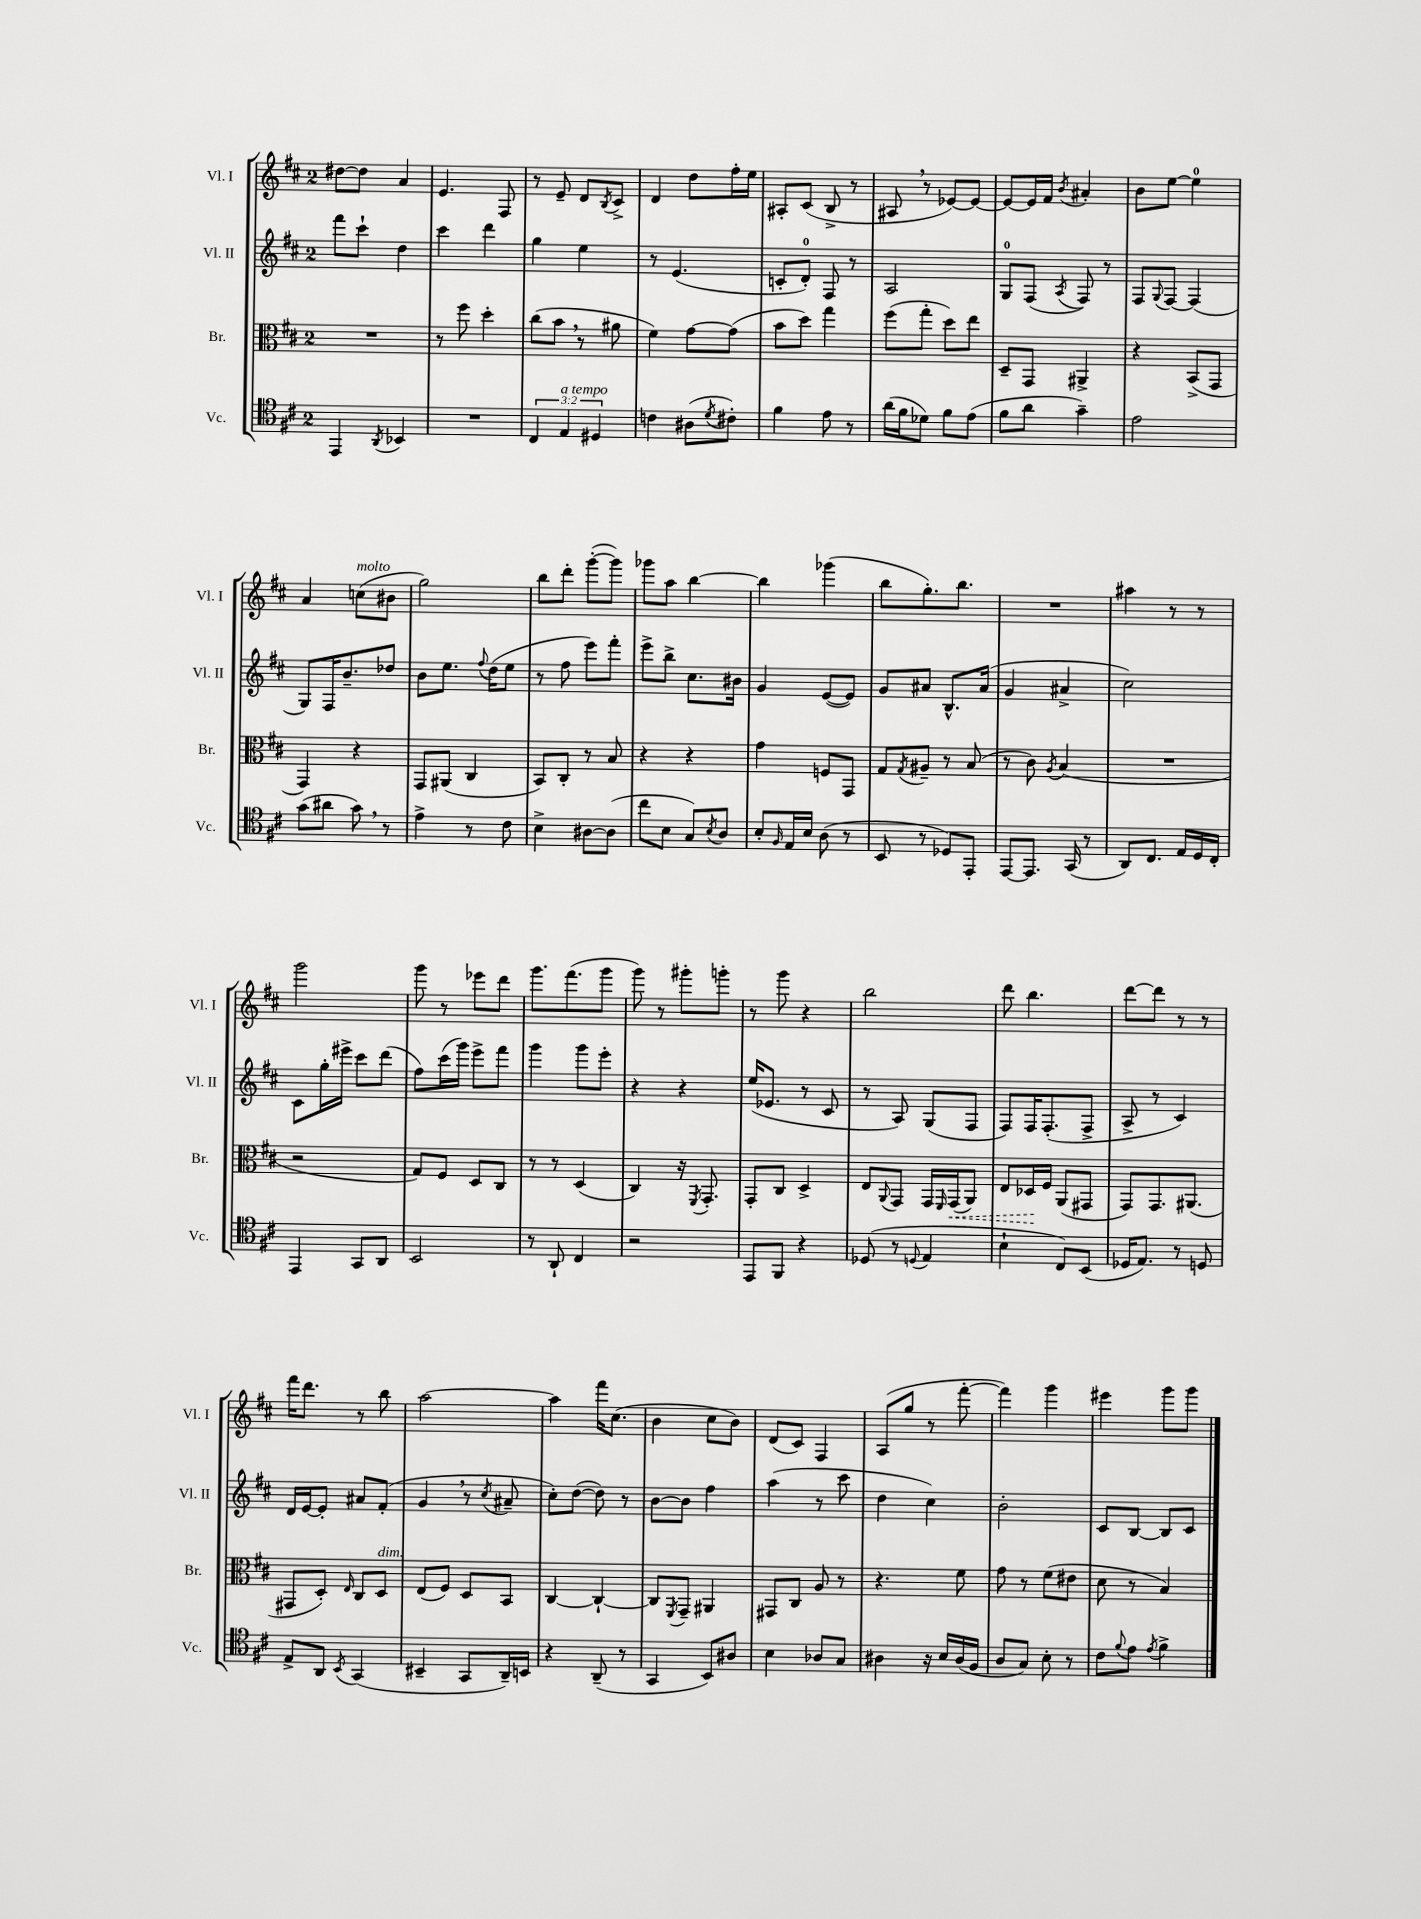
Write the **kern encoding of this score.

**kern	**kern	**dynam	**kern	**kern
*part4	*part3	*part3	*part2	*part1
*staff4	*staff3	*staff3	*staff2	*staff1
*I"Vc.	*I"Br.	*	*I"Vl. II	*I"Vl. I
*I'Vc.	*I'Br.	*	*I'Vl. II	*I'Vl. I
*clefC4	*clefC3	*	*clefG2	*clefG2
*k[f#c#]	*k[f#c#]	*	*k[f#c#]	*k[f#c#]
*M2/4	*M2/4	*	*M2/4	*M2/4
=64	=64	=64	=64	=64
4EE/	2r	.	8fff#\L	[8dd#X\L
.	.	.	8ccc#`\J	8dd#\J]
8qAA/	.	.	.	.
4BB-X/	.	.	4dd\	4a/
=65	=65	=65	=65	=65
2r	8r	.	4ccc#\	4.e/
.	8ff#\	.	.	.
.	4dd'\	.	4ddd\	.
.	.	.	.	8F#/
=66	=66	=66	=66	=66
6C#/	(8cc#\L	.	4gg\	8r
.	8b,\J	.	.	8e~/
!LO:TX:a:i:t=a tempo	!	!	!	!
6E/	.	.	.	.
.	8r	.	4ee\	8d/L
6D#X/	.	.	.	.
.	.	.	.	8qB/
.	8a#X\	.	.	8c#^/J
=67	=67	=67	=67	=67
4cn\	4f#\)	.	8r	4d/
.	.	.	(4.e/	.
(8A#X\L	[8g\L	.	.	8dd\L
8qd/	.	.	.	.
8c#X'\J)	(8g\J]	.	.	16ff#'\L
.	.	.	.	16ee\JJ
=68	=68	=68	=68	=68
4f#\	8b\L	.	8cn'/L	8A#X'/L
.	8dd\J)	.	8d'/J)	(8c#/J
8e\	4gg\	.	8F#/	8B^/
8r	.	.	8r	8r
=69	=69	=69	=69	=69
(16a\LL	(8ff#\L	.	2A/	8A#X,/
16f#\J	.	.	.	.
8d-X\J)	8gg'\J	.	.	8r
8f#\L	8dd\L)	.	.	[8e-X/L)
(8e\J	8ee\J	.	.	8e-/J_
=70	=70	=70	=70	=70
8f#\L	8D~/L	.	8G/L	8e-/L_
8a\J	8GG/J	.	(8F#/J	16e-/L]
.	.	.	.	16f#/JJ
.	.	.	8qA/	8qb/
4g~\)	4AA#X^/	.	8F#/)	4a#X'/
.	.	.	8r	.
=71	=71	=71	=71	=71
2e\	4r	.	8F#/L	8b\L
.	.	.	8qqG/	.
.	.	.	[8F#/J	[8ee\J
.	(8BB^/L	.	(4F#/]	4ee\]
.	8GG/J	.	.	.
!!LO:LB:g=z
=72	=72	=72	=72	=72
(8g\L	4GG/)	.	8G/L)	4a/
8a#X\J	.	.	16F#/K	.
.	.	.	8.b~/	.
!	!	!	!	!LO:TX:a:i:t=molto
8g,\)	4r	.	.	(8ccn\L
8r	.	.	8dd-X/J	8b#X\J
=73	=73	=73	=73	=73
4e^\	8GG/L	.	8b\L	2gg\)
.	(8AA#X/J	.	8.ee\J	.
8r	4C#/	.	.	.
.	.	.	8qqff#/	.
.	.	.	(16dd\KL	.
8c#\	.	.	8ee\J	.
=74	=74	=74	=74	=74
4B^\	8BB/L)	.	8r	8bb\L
.	8C#'/J	.	8ff#\	8ddd'\J
[8A#X\L	8r	.	8eee\L)	([8ggg'\L
(8A#\J]	8B/	.	8fff#'\J	8ggg\J])
=75	=75	=75	=75	=75
8cc#\L	4r	.	8eee^\L	8ggg-X\L
8B\J	.	.	8bb^\J	8aa\J
8G/L)	4r	.	8.cc#\L	[4bb\
8qB/	.	.	.	.
8A/J	.	.	.	.
.	.	.	16b#X\Jk	.
=76	=76	=76	=76	=76
8B'/L	4g\	.	4g/	4bb\]
16qqF#/	.	.	.	.
16E/L	.	.	.	.
16B/JJ	.	.	.	.
(8A\	8Fn/L	.	([8e/L	(4ggg-X\
8r	8GG/J	.	8e/J])	.
=77	=77	=77	=77	=77
8BB/	8G/L	.	8g/L	8bb\L
.	8qG/	.	.	.
8r	8A#X~/J	.	8a#X/J	8.gg'\)
8D-X/L)	8r	.	8.B^^/L	.
.	.	.	.	8.bb\J
8EE'/J	(8B/	.	.	.
.	.	.	(16a#/Jk	.
=78	=78	=78	=78	=78
[8EE/L	8r	.	4g/	2r
8.EE/J]	8c#\)	.	.	.
.	8qA/	.	.	.
.	(4B/	.	4a#X^/	.
(16GG/	.	.	.	.
8r	.	.	.	.
=79	=79	=79	=79	=79
8AA/L)	2r	.	2cc#\)	4aa#X\
8.C#/J	.	.	.	.
.	.	.	.	8r
16E/LL	.	.	.	.
16D/	.	.	.	8r
16C#'/JJ	.	.	.	.
!!LO:LB:g=z
=80	=80	=80	=80	=80
4EE/	2r	.	8c#\L	2ggg\
.	.	.	16gg'\L	.
.	.	.	16eee#X^\JJ	.
8GG/L	.	.	8ccc#\L	.
8AA/J	.	.	(8ddd\J	.
=81	=81	=81	=81	=81
2BB/	8G/L)	.	8ff#\L)	8ggg\
.	8F#/J	.	(16ccc#\L	8r
.	.	.	16ggg\JJ)	.
.	8D/L	.	8eee^\L	8eee-X\L
.	8C#/J	.	8fff#\J	8ddd\J
=82	=82	=82	=82	=82
8r	8r	.	4ggg\	8.ggg\L
8AA`/	8r	.	.	.
.	.	.	.	(8.fff#\
4C#/	(4D/	.	8ggg\L	.
.	.	.	8eee'\J	8ggg\J
=83	=83	=83	=83	=83
2r	4C#/)	.	4r	8ggg\)
.	.	.	.	8r
.	16r	.	4r	8ggg#X'\L
.	8qFF#/	.	.	.
.	8.GG'/	.	.	.
.	.	.	.	8gggn'\J
=84	=84	=84	=84	=84
8EE/L	8GG'/L	.	(16ee/KL	8r
.	.	.	8.e-X/J	.
8FF#/J	8C#/J	.	.	8ggg\
4r	4D^/	.	8r	4r
.	.	.	8c#/	.
=85	=85	=85	=85	=85
(8D-X/	8E/L	.	8r	2bb\
.	8qqAA/	.	.	.
8r	8GG/J	.	8A/)	.
8qqDn/	.	.	.	.
4E/	16GG/LL	.	(8G/L	.
.	16qqFF#/	.	.	.
!	!	!LO:HP:b	!	!
.	(16GG/J	<	.	.
.	8AA/J)	.	8F#/J	.
=86	=86	=86	=86	=86
4B`\	8E/L	.	8F#/L)	8ddd\
.	16D-X/L	.	16F#/K	4.bb\
.	16F#/JJ	[	(8.F#'/	.
8C#/L)	(8AA/L	.	.	.
(8BB/J	8GG#X/J	.	8F#^/J	.
=87	=87	=87	=87	=87
16D-X/KL	8GG/L)	.	8A^/	[8ddd\L
8.E/J)	.	.	.	.
.	8.GG/	.	8r	8ddd\J]
8r	.	.	4c#/)	8r
.	(8.AA#X/J	.	.	.
8Dn/	.	.	.	8r
!!LO:LB:g=z
=88	=88	=88	=88	=88
8E^/L	8GG#X/L	.	16d/LL	16fff#\KL
.	.	.	[16e/J	8.ddd\J
8AA/J	8D'/J)	.	8e'/J]	.
8qBB/	16qqE/	.	.	.
(4GG/	8C#/L	.	8a#X/L	8r
!	!LO:TX:a:i:t=dim.	!	!	!
.	8D/J	.	(8f#'/J	8bb\
=89	=89	=89	=89	=89
4BB#X~/	(8E/L	.	4g,/	[2aa\
.	8F#/J)	.	.	.
8GG/L	8D/L	.	8r	.
.	.	.	8qcc#/	.
16AA~/L)	8BB/J	.	8a#X~/	.
16BBn/JJ	.	.	.	.
=90	=90	=90	=90	=90
4r	[4C#/	.	8cc#'\L)	4aa\]
.	.	.	([8dd\J	.
(8AA~/	4C#`/_	.	8dd\])	16fff#\KL
.	.	.	.	(8.cc#\J
8r	.	.	8r	.
=91	=91	=91	=91	=91
4GG/	8C#/L]	.	[8b\L	4b\
.	8qFF#/	.	.	.
.	8GG~/J	.	8b\J]	.
8BB/L)	4AA#X/	.	4ff#\	8cc#\L
8A#X/J	.	.	.	8b\J)
=92	=92	=92	=92	=92
4B\	8GG#X/L	.	(4aa\	(8d/L
.	8C#/J	.	.	8c#/J)
8A-X/L	8A/	.	8r	4F#/
8G/J	8r	.	8ccc#\	.
=93	=93	=93	=93	=93
4A#X\	4.r	.	4dd\	(8A/L
.	.	.	.	8gg/J
16r	.	.	4cc#\)	8r
16B/LL	.	.	.	.
(16A#/	8f#\	.	.	[8fff#'\
16F#/JJ	.	.	.	.
=94	=94	=94	=94	=94
8A/L	8g\	.	2b'\	4fff#\])
8G/J)	8r	.	.	.
8B'\	(8f#\L	.	.	4ggg\
8r	8e#X\J	.	.	.
=95	=95	=95	=95	=95
8c#\L	8d\	.	8c#/L	4eee#X\
8qqf#/	.	.	.	.
8e\J	8r	.	[8B/J	.
8qe/	.	.	.	.
4f#^\	4B/)	.	8B/L]	8ggg\L
.	.	.	8c#/J	8ggg\J
==	==	==	==	==
*-	*-	*-	*-	*-
